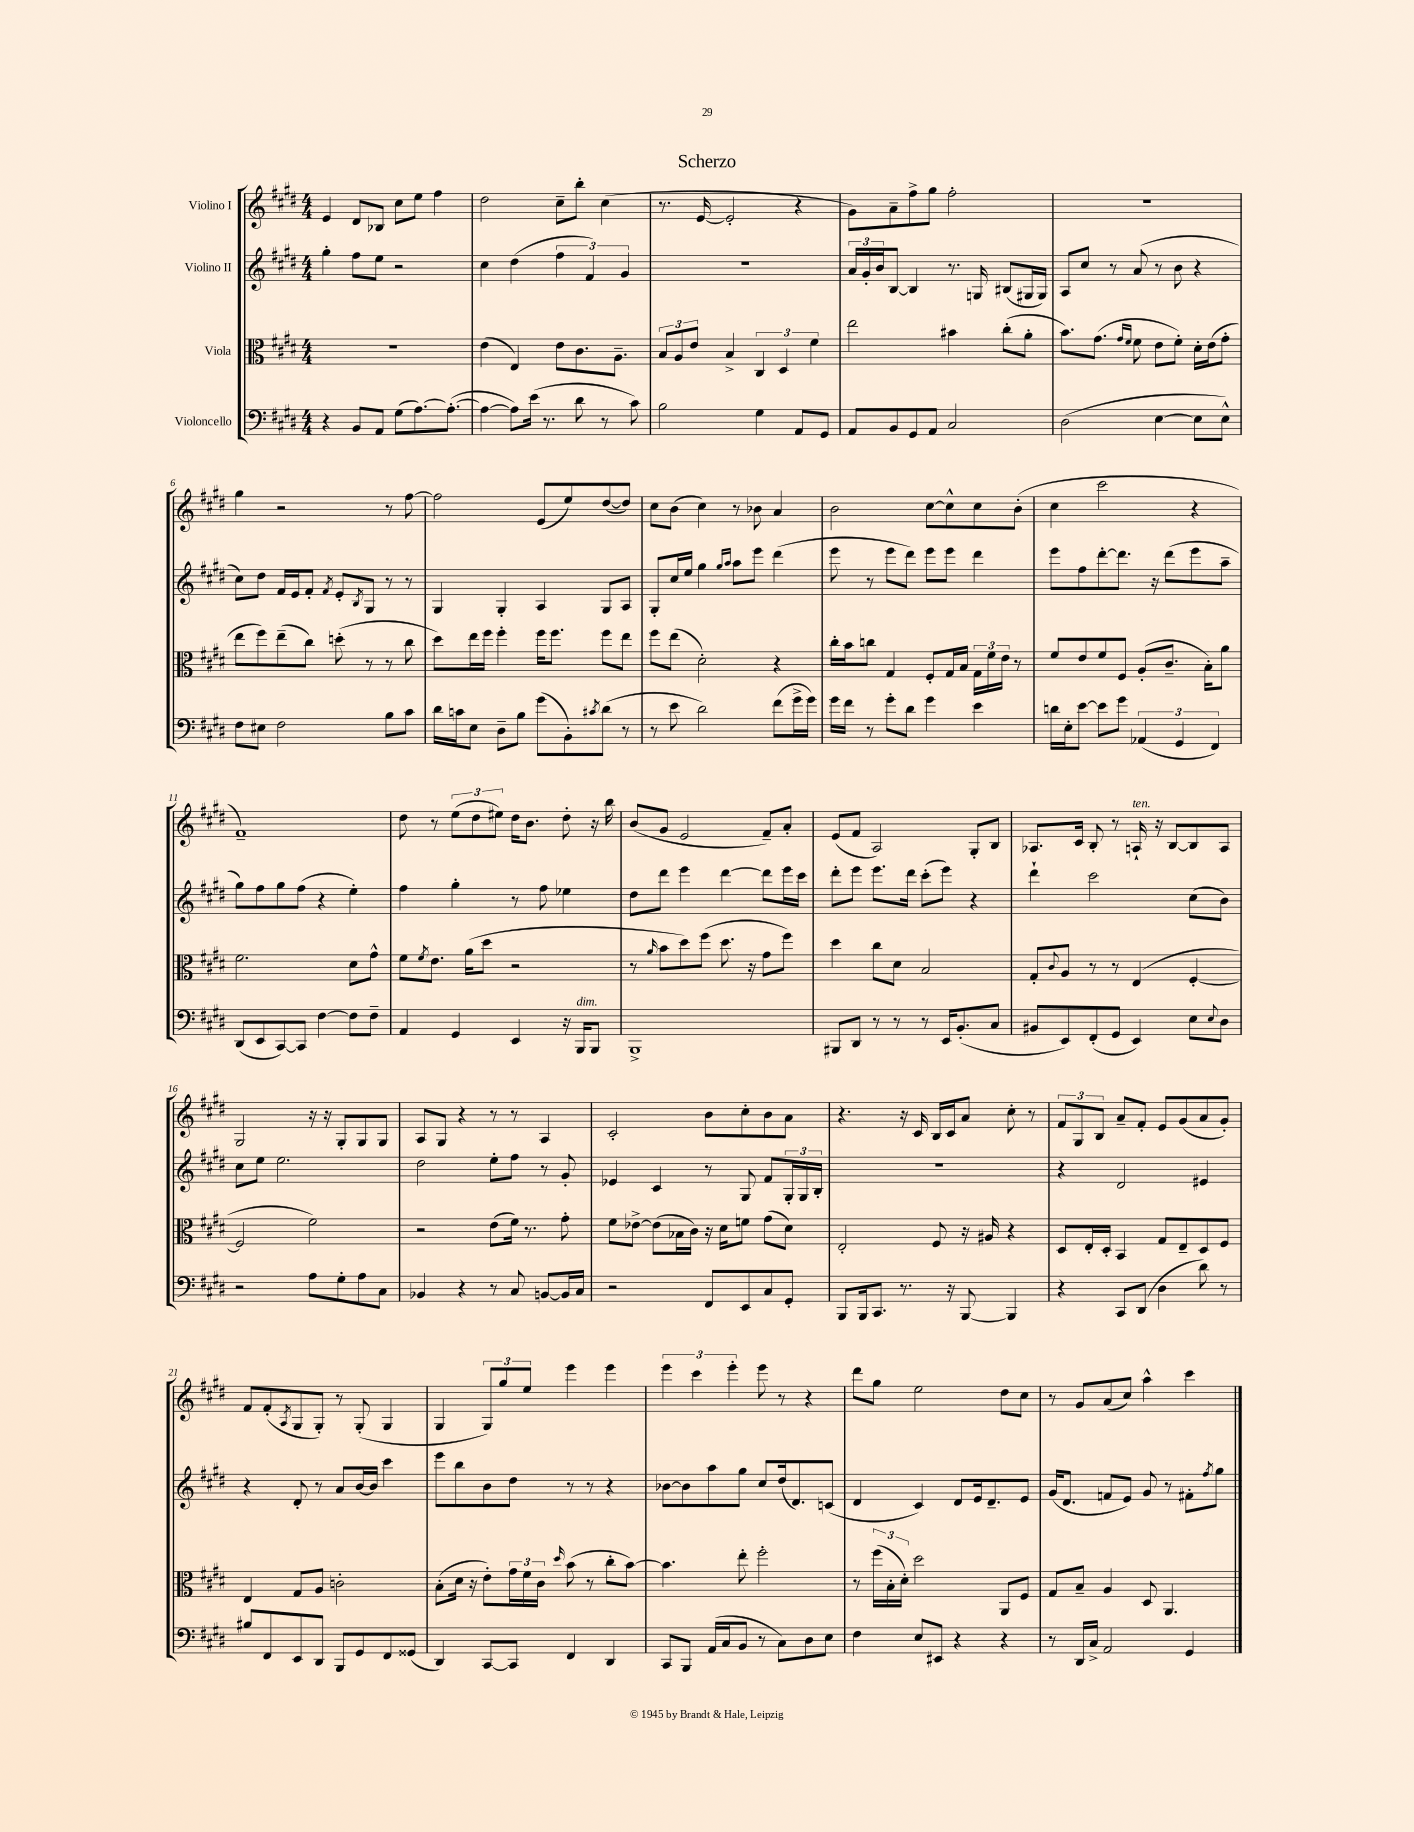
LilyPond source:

\header { title = "Scherzo" }
<<
\new StaffGroup <<
\new Staff = "s0" \with { instrumentName = "Violino I" } {
    \clef treble \key e \major \numericTimeSignature \time 4/4
    e'4 dis'8 bes8 cis''8 e''8 fis''4 |
    dis''2 cis''8-- b''8-. cis''4( |
    r8. e'16~ e'2-. r4 |
    gis'8) a'8-- fis''8-> gis''8 fis''2-. |
    r1 |
    gis''4 r2 r8 fis''8~ |
    fis''2 e'8( e''8) dis''8~( dis''8) |
    cis''8 b'8( cis''4) r8 bes'8 a'4 |
    b'2 cis''8~ cis''8-^ cis''8 b'8-.( |
    cis''4 cis'''2 r4 |
    fis'1--) |
    dis''8 r8 \tuplet 3/2 { e''8( dis''8 eis''8) } dis''16 b'8. dis''8-. r16 b''16 |
    b'8( gis'8 e'2 fis'8--) a'8-. |
    e'8( fis'8 a2) gis8-. b8 |
    aes8. cis'16 b8-. r8 a16-!^\markup { \italic "ten." } r16 b8~ b8 a8 |
    gis2 r16 r16 gis8-. gis8 gis8 |
    a8 gis8 r4 r8 r8 a4 |
    cis'2-. b'8 cis''8-. b'8 a'8 |
    r4. r16 cis'16 b16 cis'16 a'8 cis''8-. r8 |
    \tuplet 3/2 { fis'8 gis8 b8 } a'8-- fis'8-. e'8 gis'8( a'8 gis'8-.) |
    fis'8 fis'8-.( \acciaccatura { a8 } gis8 gis8-.) r8 gis8-.( gis4 |
    gis4 \tuplet 3/2 { gis8) gis''8 e''8 } e'''4 e'''4 |
    \tuplet 3/2 { e'''4 cis'''4 e'''4-. } e'''8 r8 r4 |
    dis'''8 gis''8 e''2 dis''8 cis''8 |
    r8 gis'8 a'8( cis''8) a''4-^ cis'''4 \bar "|." |
}
\new Staff = "s1" \with { instrumentName = "Violino II" } {
    \clef treble \key e \major \numericTimeSignature \time 4/4
    gis''4-. fis''8 e''8 r2 |
    cis''4 dis''4( \tuplet 3/2 { fis''4 fis'4) gis'4 } |
    R1 |
    \tuplet 3/2 { a'16 gis'16-. b'16 } b8~ b4 r8. g16 bis8( gis16 gis16) |
    a8 cis''8 r8 a'8( r8 b'8 r4 |
    cis''8) dis''8 fis'16 e'16 fis'8-. \acciaccatura { fis'8 } e'8-. \acciaccatura { b8 } gis8 r8 r8 |
    gis4 gis4-. a4 gis8 a8 |
    gis8-. cis''16 e''16 gis''4 \grace { gis''16 a''16 } a''8 e'''8 dis'''4( |
    e'''8 r8 e'''8 dis'''8) e'''8 e'''8 dis'''4 |
    e'''8 fis''8 dis'''8~-. dis'''8. r16 dis'''8( e'''8 a''8-- |
    gis''8) fis''8 gis''8 fis''8( r4 e''4-.) |
    fis''4 gis''4-. r8 fis''8 ees''4 |
    dis''8 dis'''8 e'''4 dis'''4~ dis'''8 e'''16 cis'''16 |
    dis'''8-. e'''8 e'''8. dis'''16 cis'''8-.( e'''8) r4 |
    dis'''4-! cis'''2 cis''8( b'8) |
    cis''8 e''8 e''2. |
    dis''2 e''8-. fis''8 r8 gis'8-. |
    ees'4 cis'4 r8 gis8 fis'8 \tuplet 3/2 { gis16-. gis16 b16-. } |
    R1 |
    r4 dis'2 eis'4 |
    r4 dis'8-. r8 a'8 b'16~ b'16 cis'''4 |
    e'''8 b''8 b'8 dis''8 r8 r8 r4 |
    bes'8~ bes'8 a''8 gis''8 cis''8 dis''16( dis'8.) c'8( |
    dis'4 cis'4) dis'8 e'16 dis'8.-- e'8 |
    gis'16( dis'8. f'8 e'8) gis'8 r8 fis'8-. \acciaccatura { fis''8 } gis''8 \bar "|." |
}
\new Staff = "s2" \with { instrumentName = "Viola" } {
    \clef alto \key e \major \numericTimeSignature \time 4/4
    R1 |
    e'4( e4) e'8 cis'8. a8.-- |
    \tuplet 3/2 { b8 a8 e'8 } b4-> \tuplet 3/2 { cis4 dis4 fis'4 } |
    e''2 bis'4 cis''8-.( a'8-. |
    b'8.) gis'8.( \grace { gis'16 fis'16 } fis'8 e'8 fis'8-.) dis'16-. e'16( gis'8-. |
    e''8 fis''8) e''8--( cis''8) d''8-.( r8 r8 cis''8 |
    dis''8) e''16 fis''16 fis''4-. fis''16 fis''8. fis''8 e''8 |
    fis''8 e''8( dis'2-.) r4 |
    cis''16-. b'16 c''8 gis4 fis8-. gis16 b16 \tuplet 3/2 { gis16 fis'16 e'16 } r8 |
    fis'8 e'8 fis'8 fis8 a8-.( cis'8.-- b16-.) a'8 |
    fis'2. dis'8 gis'8-^ |
    fis'8 \acciaccatura { fis'8 } e'8. a'16( dis''8 r2 |
    r8 \grace { a'16 } b'8 dis''8) fis''8( dis''8. r16 gis'8 fis''8) |
    dis''4 cis''8 dis'8 b2 |
    gis8-. \appoggiatura { cis'8 } a8 r8 r8 e4( fis4~-. |
    fis2 fis'2) |
    r2 e'8( fis'16) r8. gis'8-. |
    fis'8 ees'8~-> ees'8( bes16 cis'16) r16 dis'16 f'8 gis'8( dis'8) |
    e2-. fis8 r16 ais16 r4 |
    dis8 e16-. dis16-. b,4 gis8 e8-- dis8 fis8 |
    e4 gis8 a8 c'2-. |
    b8-.( dis'16 r16 e'8-.) \tuplet 3/2 { gis'16 fis'16 cis'16 } \grace { dis''16 } b'8( r8 cis''8-. b'8~) |
    b'4. e''8-. fis''2-. |
    r8 \tuplet 3/2 { fis''16( b16-. dis'16-.) } dis''2 a,8 fis8 |
    gis8 b8-- a4 dis8 a,4. \bar "|." |
}
\new Staff = "s3" \with { instrumentName = "Violoncello" } {
    \clef bass \key e \major \numericTimeSignature \time 4/4
    r4 b,8 a,8 gis8( a8.~) a8.~-.( |
    a4~ a8) e'16( r8. dis'8 r8 cis'8) |
    b2 gis4 a,8 gis,8 |
    a,8 b,8 gis,8 a,8 cis2 |
    dis2( e4~ e8 e8-^) |
    fis8 eis8 fis2 b8 cis'8 |
    dis'16 c'16 e8 dis8-- b8 gis'8( b,8-.) \acciaccatura { cis'8 } dis'8( r8 |
    r8 e'8 dis'2) fis'8( gis'16-> gis'16) |
    gis'16 fis'16 r8 gis'8-. dis'8 gis'4 e'4 |
    d'16 e16-. e'8~ e'8 gis'8 \tuplet 3/2 { aes,4( gis,4 fis,4) } |
    dis,8( e,8 cis,8~) cis,8 fis4~ fis8 fis8-- |
    a,4 gis,4 e,4 r16 b,,16^\markup { \italic "dim." } b,,8 |
    b,,1-> |
    bis,,8 dis,8 r8 r8 r8 e,16 b,8.-.( cis8 |
    bis,8 e,8) fis,8-.( gis,8 e,4) e8 \appoggiatura { e8 } dis8 |
    r2 a8 gis8-. a8 cis8 |
    bes,4 r4 r8 cis8 b,8~ b,16 cis16 |
    r2 fis,8 e,8 cis8 gis,8-. |
    b,,8 b,,16 cis,8. r8. r16 b,,8~ b,,4 |
    r4 cis,8 dis,8( dis4 dis'8) r8 |
    bis8 fis,8 e,8 dis,8 b,,8 gis,8 fis,8 gisis,8( |
    dis,4) cis,8~ cis,8 fis,4 dis,4 |
    cis,8 b,,8 a,16( cis16 b,8 r8 cis8) dis8 e8 |
    fis4 e8 eis,8 r4 r4 |
    r8 dis,16 cis16-> a,2 gis,4 \bar "|." |
}
>>
>>
